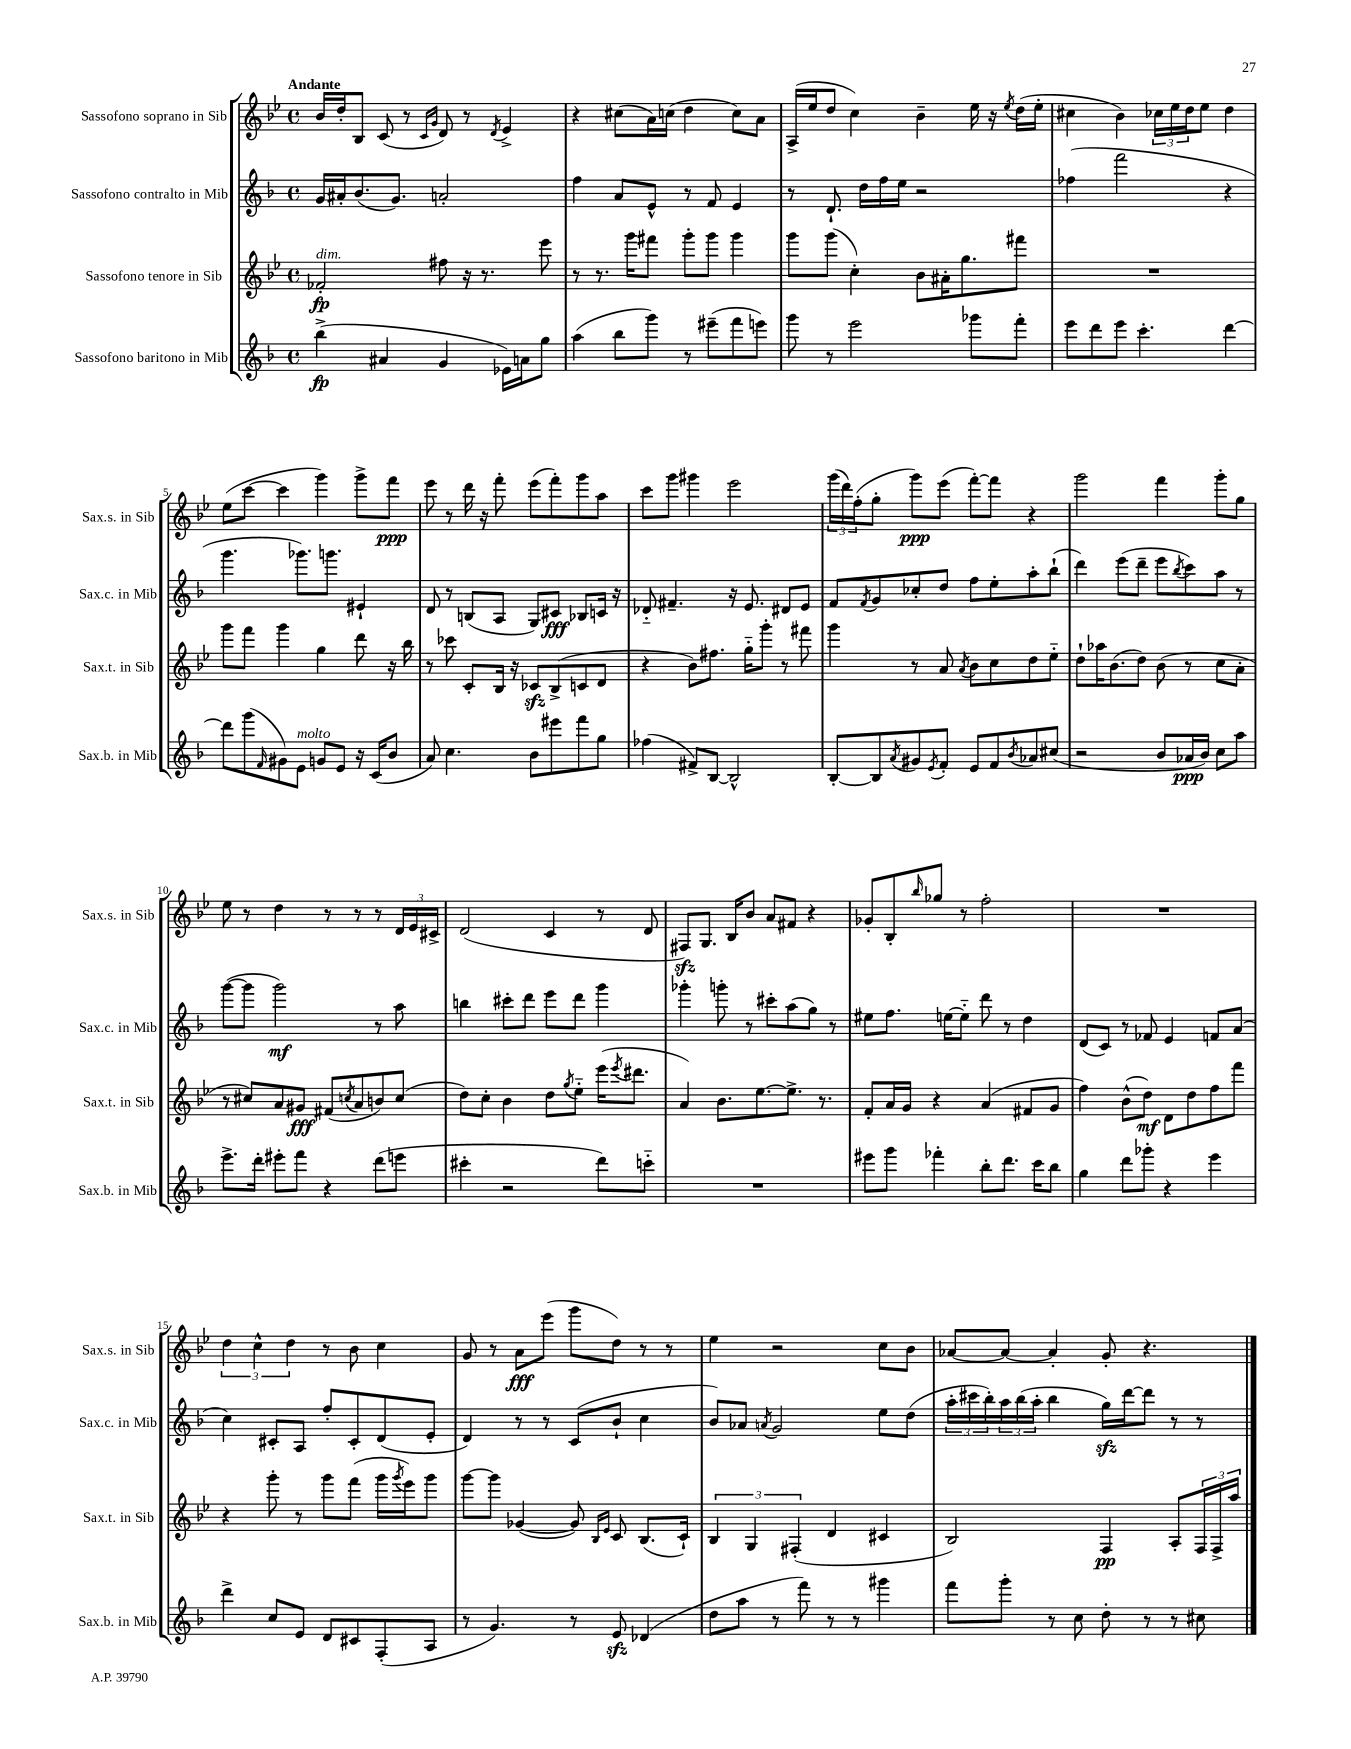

**kern	**kern	**kern	**kern
*staff4	*staff3	*staff2	*staff1
*clefG2	*clefG2	*clefG2	*clefG2
*k[b-]	*k[b-e-]	*k[b-]	*k[b-e-]
*M4/4	*M4/4	*M4/4	*M4/4
*met(c)	*met(c)	*met(c)	*met(c)
(4bb-^	2f-'	16g	16b-
.	.	16a#'	16dd'
.	.	(8.b-	8B-
4a#	.	.	(8c
.	.	8.g)	.
.	.	.	8r
.	.	.	16qqc
.	.	.	16qqg
4g	8ff#	2a'	8d)
.	16r	.	8r
.	8.r	.	.
.	.	.	8qd
16e-)	.	.	4e-^
16a	.	.	.
8gg	8eee-	.	.
=	=	=	=
(4aa	8r	4ff	4r
.	8.r	.	.
8bb-	.	8a	(8cc#
.	16ggg	.	.
8ggg)	8fff#	8e^^	16a)
.	.	.	(16cc
8r	8ggg'	8r	4dd
(8eee#~	8ggg	8f	.
8fff	4ggg	4e	8cc)
8eee)	.	.	8a
=	=	=	=
8ggg	8ggg	8r	(16A^
.	.	.	16ee-
8r	(8ggg	8.d`	8dd
2eee	4cc')	.	4cc)
.	.	16dd	.
.	.	16ff	.
.	.	16ee	.
.	8b-	2r	4b-~
.	16a#'	.	.
.	8.gg	.	.
8ggg-	.	.	16ee-
.	.	.	16r
.	.	.	8qee-
8fff'	8fff#	.	(16dd
.	.	.	16ee-'
=	=	=	=
8eee	1r	(4ff-	4cc#
8ddd	.	.	.
8eee	.	2fff	4b-)
4.ccc'	.	.	.
.	.	.	24cc-
.	.	.	24ee-
.	.	.	24dd
.	.	.	8ee-
[4ddd	.	4r	4dd
=	=	=	=
8ddd]	8ggg	4.ggg	(8ee-
(8ggg	8fff	.	[8ccc
16qqf	.	.	.
8g#)	4ggg	.	4ccc]
8e	.	8.ggg-)	.
8g	4gg	.	4ggg)
.	.	8.ggg	.
8e	.	.	.
16r	8ddd	4e#`	8ggg^
(16c	.	.	.
8b-	16r	.	8fff
.	16bb-	.	.
=	=	=	=
8a)	8r	8d	8eee-
4.cc	8ccc-	8r	8r
.	8c'	(8B	16ddd
.	.	.	16r
.	16B-	8A	8fff'
.	16r	.	.
8b-	8c-	8G)	(8eee-
8eee#	(8B-^	8c#	8fff')
8fff	8c	8B-	8ggg
8gg	8d	16c	8aa
.	.	16r	.
=	=	=	=
(4ff-	4r	8d-'~	8ccc
.	.	4.f#~	8ggg
8f#^)	8b-)	.	4ggg#
[8B-	8.ff#	.	.
2B-^^]	.	16r	2eee-
.	16gg'~	8.e	.
.	8ggg'	.	.
.	8r	8d#	.
.	8fff#	8e	.
=	=	=	=
[8B-'	4ggg	8f	(24ggg
.	.	.	24ddd)
.	.	.	(24ff'
.	.	8qf	.
8B-]	.	8g	8gg'
8qa	.	.	.
8g#	8r	8cc-'	8ggg)
8qe	.	.	.
8f'	8a	8dd	(8eee-
.	8qa	.	.
8e	8b-	8ff	[8fff')
8f	8cc	8ee'	8fff]
8qb-	.	.	.
8a-	8dd	8aa'	4r
(8cc#	8ee-'~	(8bb-`	.
=	=	=	=
2r	8dd`	4ddd)	2ggg
.	16aa-	.	.
.	(8.b-	.	.
.	.	(8eee	.
.	8dd)	8ddd~	.
8b-	(8b-	8eee	4fff
.	.	8qbb-	.
16a-	8r	8ccc)	.
16b-)	.	.	.
8cc	8cc	8aa	8ggg'
8aa	8a'	8r	8gg
=	=	=	=
8.eee^	8r	([8ggg	8ee-
.	8cc#)	8ggg]	8r
16ddd'	.	.	.
8eee#'	8a	2ggg)	4dd
8fff	8g#	.	.
4r	(8f#	.	8r
.	8qcc	.	.
.	8a	.	8r
(8ddd	8b)	8r	8r
8eee	(8cc	8aa	24d
.	.	.	24e-
.	.	.	24c#^
=	=	=	=
4ccc#'	8dd)	4bb	(2d
.	8cc'	.	.
2r	4b-	8ccc#'	.
.	.	8ddd	.
.	8dd	8eee	4c
.	8qgg	.	.
.	8ee-'~	8ddd	.
8ddd)	(16eee-	4ggg	8r
.	8qeee-	.	.
.	8.ddd#	.	.
8ccc'~	.	.	8d
=	=	=	=
1r	4a)	4ggg-'	8F#)
.	.	.	8.G
.	8.b-	8ggg'	.
.	.	.	16B-
.	.	8r	8b-
.	[8.ee-	.	.
.	.	8ccc#'	8a
.	8.ee-^]	(8aa	8f#
.	.	8gg)	4r
.	8.r	.	.
.	.	8r	.
=	=	=	=
8eee#	8f'	8ee#	8g-'
8ggg	16a	8.ff	8B-'
.	16g	.	.
.	.	.	16qqbb-
4fff-'	4r	.	8gg-
.	.	[16ee	.
.	.	8ee'~]	8r
8bb-'	(4a	8ddd	2ff'
8.ddd	.	8r	.
.	8f#	4dd	.
16ccc	.	.	.
8bb-	8g	.	.
=	=	=	=
4gg	4ff)	(8d	1r
.	.	8c)	.
8ddd	(8b-^^	8r	.
8ggg-'	8dd)	8f-	.
4r	8d	4e	.
.	8dd	.	.
4eee	8ff	8f	.
.	8fff	(8a	.
=	=	=	=
4ddd^	4r	4cc)	6dd
.	.	.	6cc^^
8cc	8ggg'	8c#'	.
.	.	.	6dd
8e	8r	8A	.
8d	8ggg	8ff'	8r
8c#	(8fff	8c#'	8b-
(8F'	16ggg	(8d	4cc
.	8qggg	.	.
.	16eee-)	.	.
8A	8ggg	8e'	.
=	=	=	=
8r	[8ggg	4d)	8g
4.g)	8ggg]	.	8r
.	([4g-	8r	8a
.	.	8r	(8eee-
8r	8g-])	(8c	8ggg
.	16qqB-	.	.
.	16qqe-	.	.
8e	8c	8b-`	8dd)
(4d-	(8.B-	4cc	8r
.	.	.	8r
.	16c`)	.	.
=	=	=	=
8dd	6B-	8b-)	4ee-
8aa	.	8a-	.
.	6G	.	.
.	.	8qa	.
8r	.	2g	2r
.	(6F#'	.	.
8fff)	.	.	.
8r	4d	.	.
8r	.	.	.
4ggg#	4c#	8ee	8cc
.	.	(8dd	8b-
=	=	=	=
8fff	2B-)	24aa'	[8a-
.	.	24ccc#	.
.	.	24bb-')	.
8ggg'	.	24aa	8a-_
.	.	(24bb-	.
.	.	24aa'	.
8r	.	4bb-	4a-']
8cc	.	.	.
8dd'	4F	16gg)	8g'
.	.	[16ddd	.
8r	.	8ddd]	4.r
8r	8A'	8r	.
8cc#	24F	8r	.
.	24F^	.	.
.	24aa	.	.
==	==	==	==
*-	*-	*-	*-
